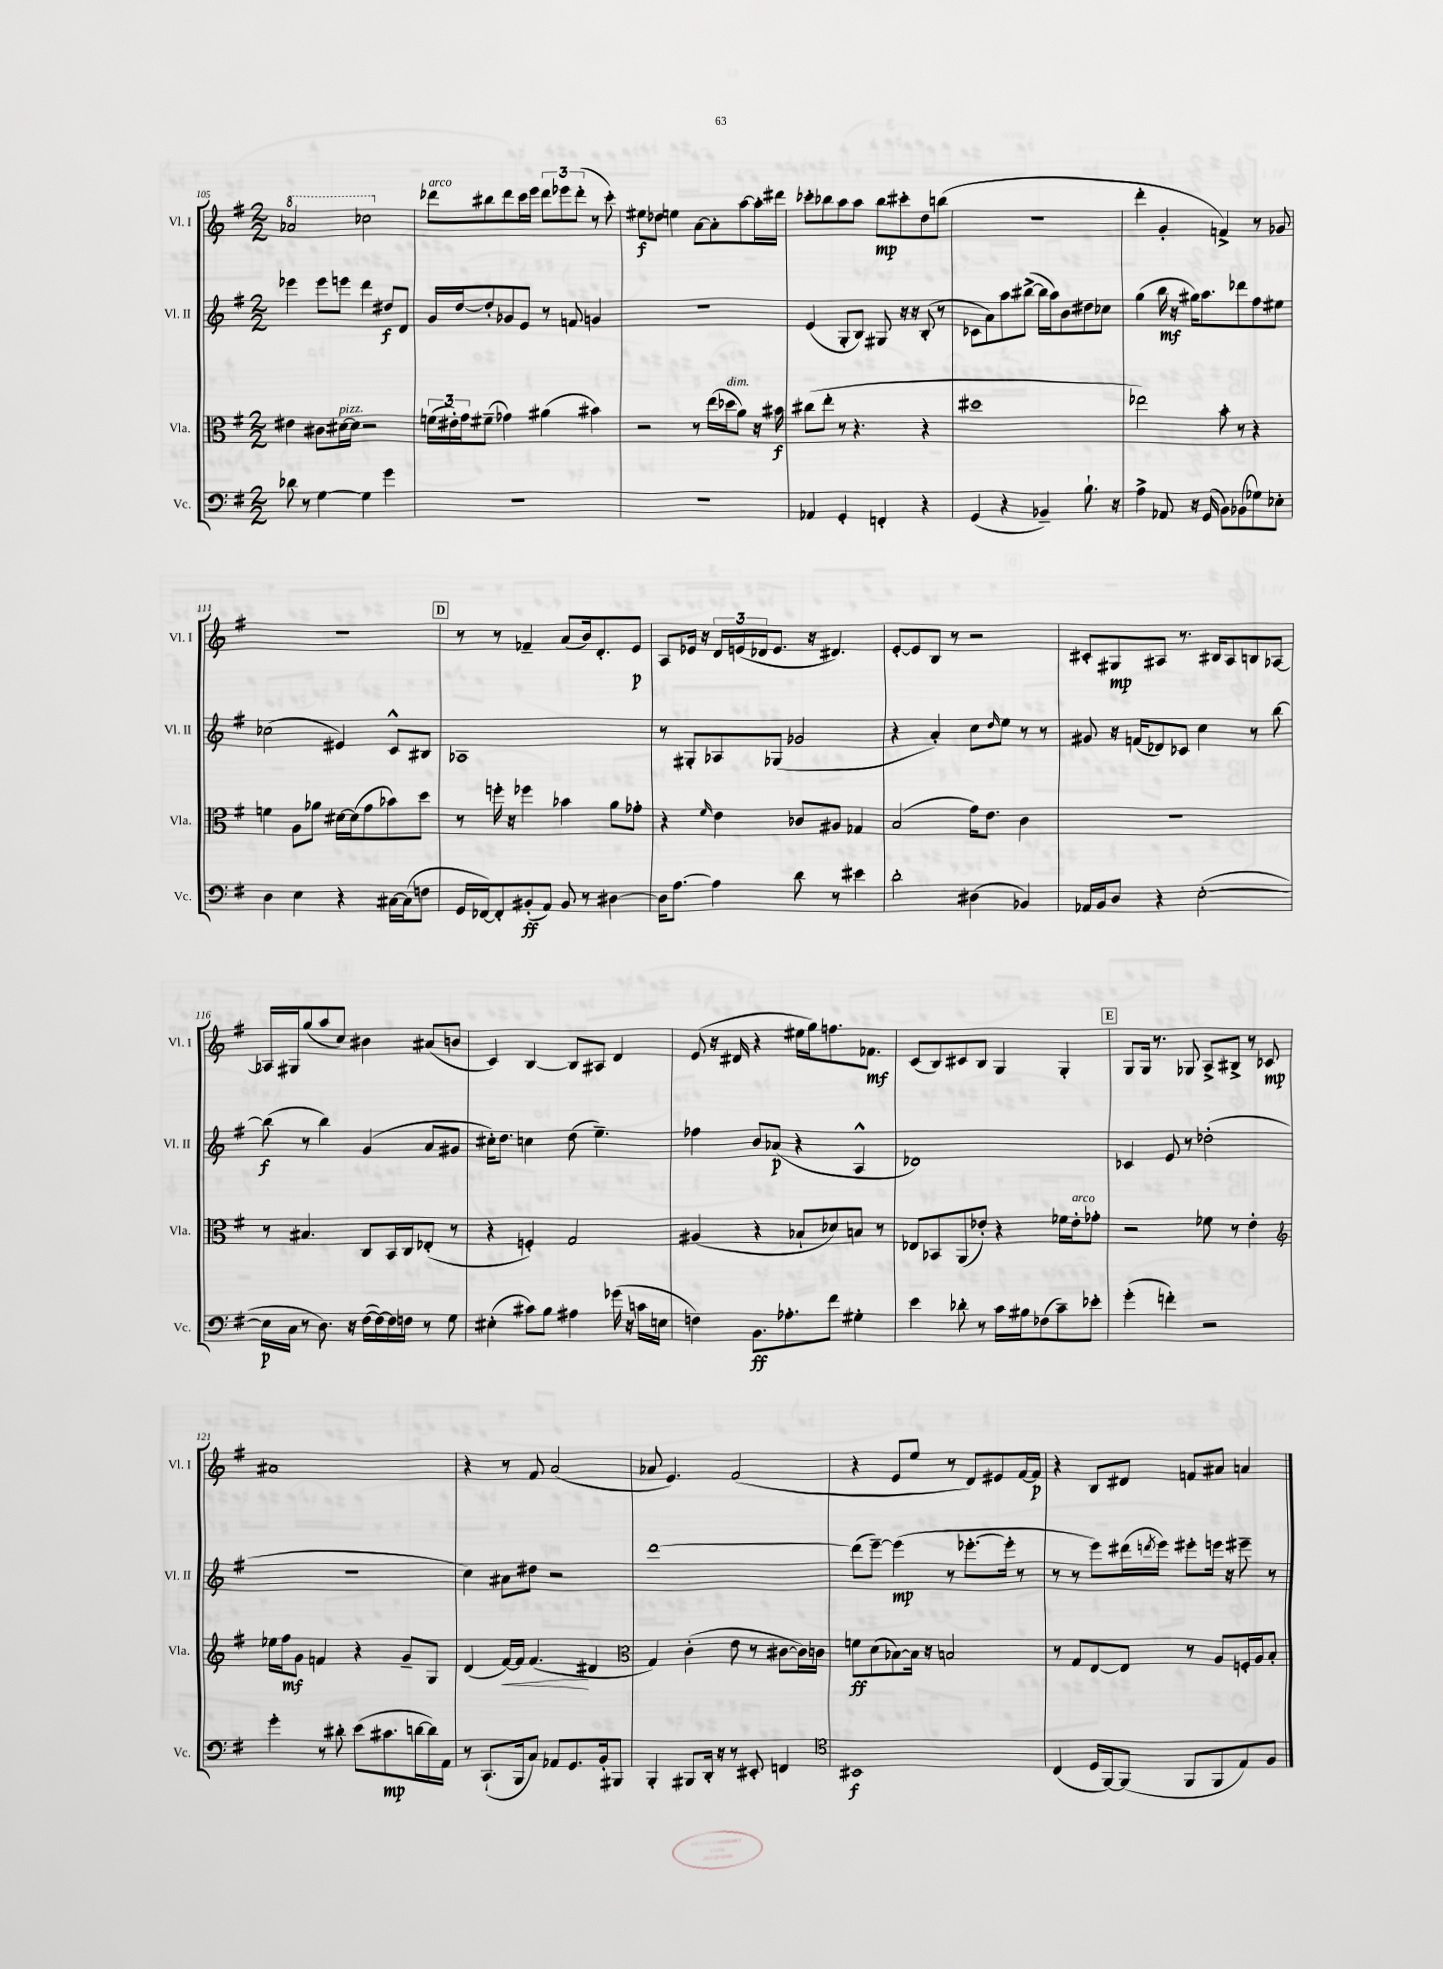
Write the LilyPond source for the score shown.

<<
\new StaffGroup <<
\new Staff = "s0" \with { instrumentName = "Vl. I" shortInstrumentName = "Vl. I" } {
    \clef treble \key g \major \numericTimeSignature \time 2/2
    \ottava #1 aes''2 ces'''2 \ottava #0 |
    des'''8^\markup { \italic "arco" } bis''8 des'''8 c'''16 e'''16 \tuplet 3/2 { des'''8 ees'''8 des'''8-.( } r8 c'''8-.) |
    eis''8\f des''8 e''4 a'8~ a'8-. a''8~ a''16-. dis'''16 |
    ces'''8-. bes''8 a''8 a''8 bes''8\mp cis'''8-. d''8 b''8( |
    r1 |
    d'''4-. g'4-. f'4->) r8 ges'8 |
    R1 |
    \mark \markup { \box "D" } r8 r8 fes'4-- a'8( b'16) d'8.-. e'8\p |
    a8 ees'16 r16 \tuplet 3/2 { d'16 e'16( des'16 } e'8. r16 dis'4.) |
    e'8~-. e'8 b8 r8 r2 |
    cis'8-. gis8\mp ais8 r8. bis16 ais8 b8 aes8~ |
    aes16 gis16 g''8( a''8 c''8) bis'4 ais'8( b'8 |
    c'4) b4~ b8 ais8 d'4 |
    e'8( r16 dis'16 r4 eis''16 g''16) f''8. fes'8.\mf |
    c'8( b8) cis'8 b8 g4 g4-. |
    \mark \markup { \box "E" } g8 g16 r8. ges8 a8-> bis8-> r8 ces'8\mp |
    ais'1 |
    r4 r8 fis'8 a'2( |
    aes'8 e'4.) fis'2( |
    r4 e'8 e''8 r8 d'8) eis'8 fis'16~ fis'16\p |
    r4 b8 dis'8 f'8 ais'8 a'4 \bar "|." |
}
\new Staff = "s1" \with { instrumentName = "Vl. II" shortInstrumentName = "Vl. II" } {
    \clef treble \key g \major \numericTimeSignature \time 2/2
    ees'''4 ees'''8 e'''8 d'''4 dis''8\f d'8 |
    g'16 d''16~ d''8-. ges'8 e'8 r8 f'8 g'4 |
    r1 |
    e'4( g8-. b8) gis8 r16 r16 b8-.( r8 |
    ces'8 a'8) a''8 bis''8~->( bis''16 a''16) b'8 dis''8 ces''8 |
    g''4( b''16\mf r16 gis''16) a''8. des'''8 fis''8 eis''8 |
    ces''2( eis'4) c'8-^ bis8 |
    \mark \markup { \box "D" } aes1 |
    r8 gis8-. aes8 ges8( ges'2 |
    r4 a'4-.) c''8 \grace { d''16 } e''8 r8 r8 |
    gis'8 r16 f'16( des'8) ces'8 c''4 r8 b''8~ |
    b''8\f( r8 b''4) g'4( a'8 gis'8 |
    cis''16-.) d''8. c''4 d''8( e''4.--) |
    fes''4 b'8 aes'8\p( r4 a4-^ |
    des'1) |
    \mark \markup { \box "E" } ces'4 e'8 r8 des''2-.( |
    r1 |
    c''4) ais'8 dis''8 r2 |
    d'''1~ |
    d'''8( e'''8~--) e'''4\mp( r8 ees'''8.~-. ees'''16-. r8 |
    r8 r8 e'''8) dis'''16( \acciaccatura { d'''8 } e'''16) eis'''8-. e'''16 r16 eis'''8-- r8 \bar "|." |
}
\new Staff = "s2" \with { instrumentName = "Vla." shortInstrumentName = "Vla." } {
    \clef alto \key g \major \numericTimeSignature \time 2/2
    eis'4 cis'8 dis'16~^\markup { \italic "pizz." } dis'16 r2 |
    \tuplet 3/2 { f'16( eis'16-.) g'16 } fis'8--( ges'4) ais'4( bis'4) |
    r2 r8 e''16( des''16^\markup { \italic "dim." } a'8) r16 bis'16\f |
    cis''8( e''8-. r8 r4. r4 |
    dis''1 |
    ees''2) b'8-. r8 r4 |
    f'4 a8 aes'8 dis'16~ dis'16( g'8 bes'8) d''8 |
    \mark \markup { \box "D" } r8 f''16-. r16 fes''4 bes'4 a'8 ges'8-. |
    r4 \grace { fis'16 } e'4 ces'8 ais8 ges4 |
    b2( g'16) e'8. c'4 |
    r1 |
    r8 bis4. c8 b,16 c16 ees8-.( r8 |
    r4 f4-.) g2 |
    ais4( r4 bes8-! des'8) b8 r8 |
    ees8 bes,8 a,8( ees'8-.) r4 fes'16 ees'16-.^\markup { \italic "arco" } ges'8-. |
    \mark \markup { \box "E" } r2 fes'8 r8 e'4-. |
    \clef treble ees''16 fis''16\mf g'8 f'4 r4 g'8-- g8 |
    d'4( fis'16~\<) fis'16 fis'4.\!( dis'4 |
    \clef alto g4) c'4-.( e'8 r8 cis'8~ cis'16) c'16 |
    f'8\ff d'8( bes8~) bes16 r16 b2 |
    r8 g8 e8~ e8 r8 a8 f16-. a16 b8-. \bar "|." |
}
\new Staff = "s3" \with { instrumentName = "Vc." shortInstrumentName = "Vc." } {
    \clef bass \key g \major \numericTimeSignature \time 2/2
    des'8 r8 g4~ g4 g'4 |
    R1 |
    R1 |
    aes,4 g,4-. f,4-. r4 |
    g,4( r4 bes,4--) b8.-! r16 |
    a4-> aes,8 r16 g,16( b,8) bes,8( ges8) ees8-. |
    d4 e4 r4 cis16~ cis16( f8 |
    \mark \markup { \box "D" } g,16 fes,16~) fes,8-. bis,8-.\ff( a,8) bis,8 r8 dis4~ |
    dis16 a8.~ a4 d'8 r8 eis'4 |
    d'2-. dis4( bes,4) |
    aes,16 b,16 d8 r4 e2~-.( |
    e16\p c16 r8 d8.) r16 fis16~( fis16~) fis16 f16 r8 g8 |
    eis4-.( cis'8) b8 ais4 ges'16( r16 c'16 e16 |
    f4) b,8.\ff aes8.-. fis'8 gis4-. |
    e'4 des'8-. r8 c'16 bis16 fes8( c'8--) ees'8-. |
    \mark \markup { \box "E" } g'4-.( f'4-.) r2 |
    g'4-. r8 dis'8-. e'8( cis'8.\mp d'16~ d'16) a,16 |
    r8 c,8.-!( b,,16 c8) aes,8 g,8. b,16-. bis,,8 |
    b,,4-. bis,,8 d,16-. r16 r8 eis,8-. f,4 |
    \clef tenor bis,1\f |
    c4( d16 fis,16~) fis,8( fis,8 fis,8 e8) fis8 \bar "|." |
}
>>
>>
\layout { \context { \Score currentBarNumber = #105 } }
